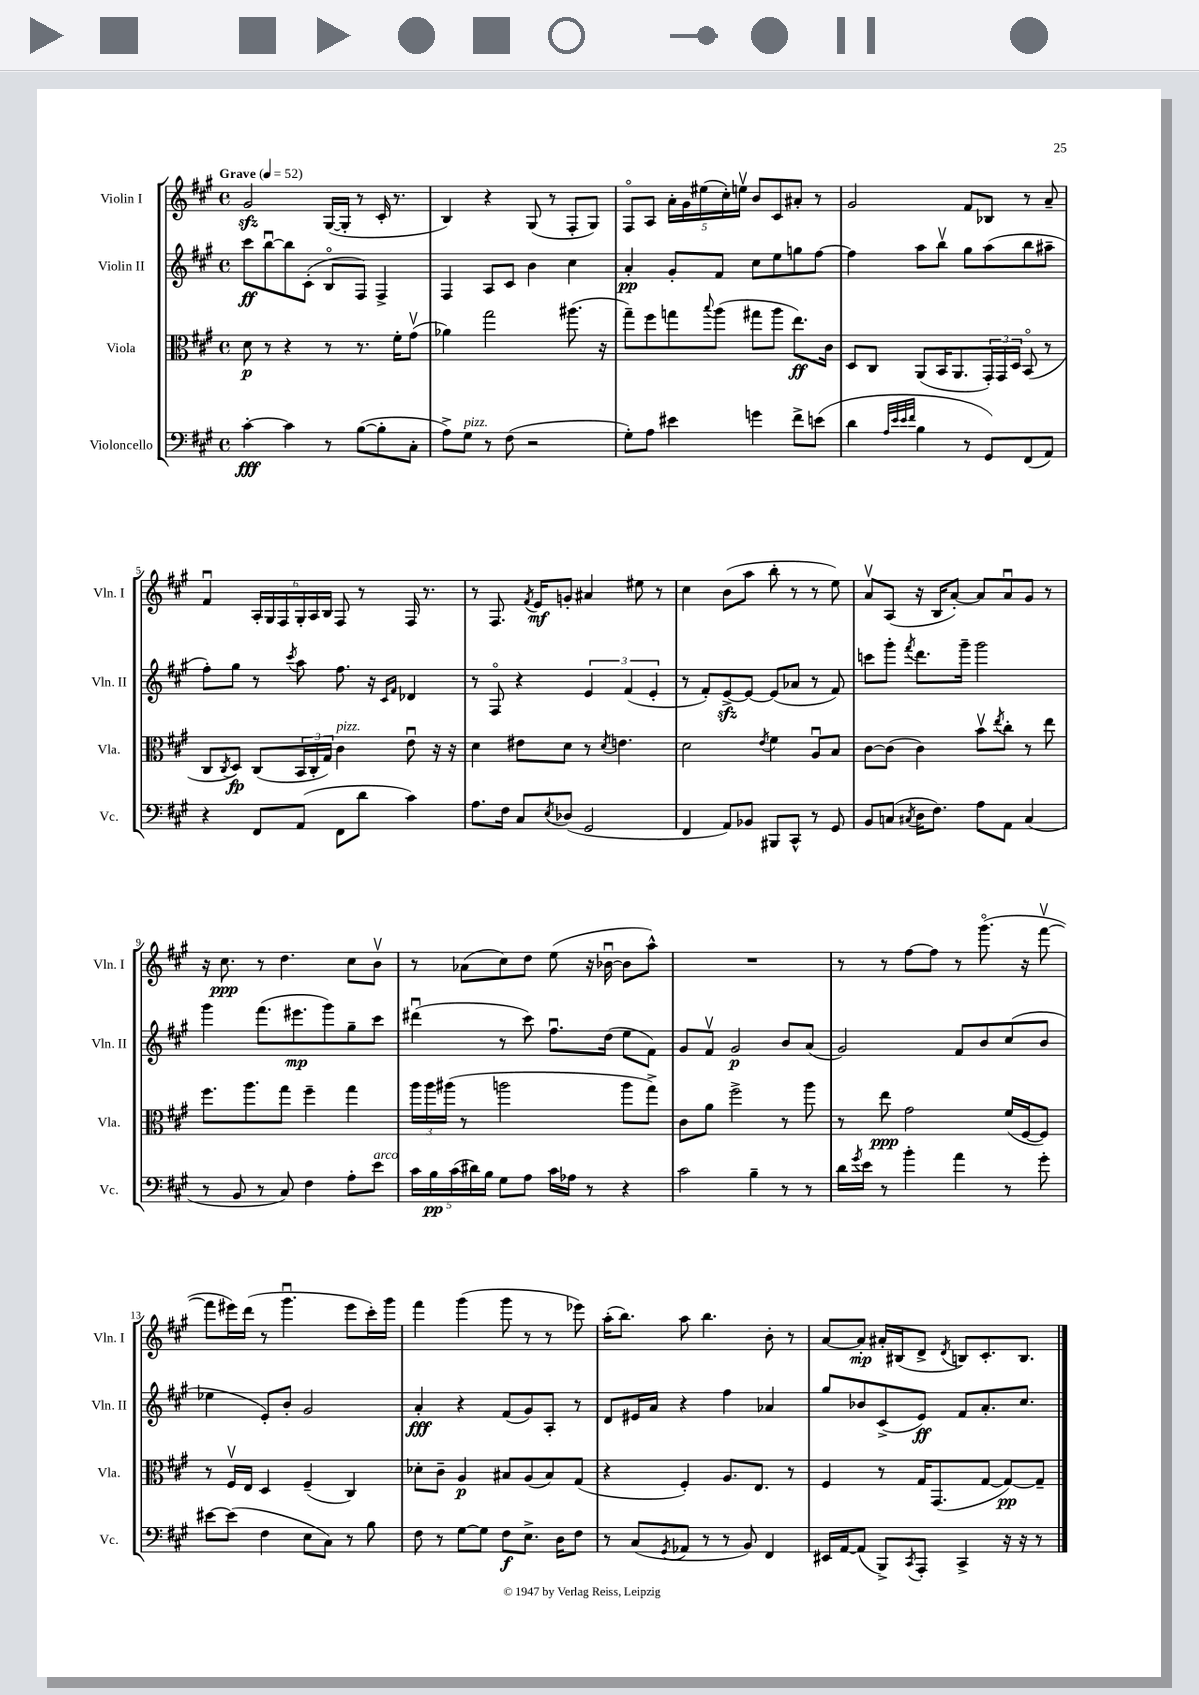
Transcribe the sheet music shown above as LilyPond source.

<<
\new StaffGroup <<
\new Staff = "s0" \with { instrumentName = "Violin I" shortInstrumentName = "Vln. I" } {
    \clef treble \key a \major \defaultTimeSignature \time 4/4 \tempo "Grave" 4 = 52
    gis'2\sfz gis16~( gis16-. r8 cis'16-. r8. |
    b4) r4 gis8( r8 fis8-. gis8) |
    fis8\flageolet a8 \tuplet 5/4 { a'16-. gis'16 eis''16( cis''16-.) e''16\upbow } b'8 cis'8 ais'8-. r8 |
    gis'2 fis'8 bes8 r8 a'8-- |
    fis'4\downbow \tuplet 6/4 { a16-. gis16 fis16 gis16-. a16 b16 } fis8 r8 fis16 r8. |
    r8 fis8. \acciaccatura { fis'8 } e'16\mf g'8-. ais'4 eis''8 r8 |
    cis''4 b'8( a''8 b''8-. r8 r8 e''8) |
    a'8\upbow a8( r16 b16 a'8~-.) a'8 a'8\downbow gis'8 r8 |
    r16 cis''8.\ppp r8 d''4. cis''8 b'8\upbow |
    r8 aes'8( cis''8) d''8 e''8( r16 bes'16~\downbow bes'8 a''8-^) |
    R1 |
    r8 r8 fis''8~ fis''8 r8 gis'''8.\flageolet( r16 fis'''8~\upbow |
    fis'''8 eis'''16) d'''16( r8 gis'''4.\downbow eis'''8 cis'''16-.) gis'''16 |
    fis'''4 gis'''4( gis'''8 r8 r8 ees'''8) |
    a''16-.( b''8.) a''8 b''4. b'8-. r8 |
    a'8~ a'8-.\mp ais'16-. bis16( d'8-> \acciaccatura { d'8 } b8) cis'8.-. b8. \bar "|." |
}
\new Staff = "s1" \with { instrumentName = "Violin II" shortInstrumentName = "Vln. II" } {
    \clef treble \key a \major \defaultTimeSignature \time 4/4
    cis'''8\ff b''8~\downbow b''8 cis'8-.( b8\flageolet fis8) fis4-> |
    fis4 a8 cis'8 b'4 cis''4 |
    a'4-.\pp gis'8-. fis'8 cis''8 e''8 g''8 fis''8~ |
    fis''4 a''8 b''8\upbow gis''8 a''8( b''8 ais''8-- |
    fis''8-.) gis''8 r8 \acciaccatura { cis'''8 } a''8 fis''8. r16 \grace { cis'16 fis'16 } des'4 |
    r8 fis8\flageolet r4 \tuplet 3/2 { e'4 fis'4( e'4-. } |
    r8 fis'8-.) e'8~->\sfz e'8~ e'8( aes'8 r8 fis'8) |
    c'''8 gis'''8-. \acciaccatura { fis'''8 } d'''8. gis'''16-- gis'''2 |
    gis'''4 fis'''8.( eis'''8.\mp gis'''8) gis''8-- cis'''8 |
    dis'''4\downbow( r8 cis'''8) fis''8.\downbow d''16( e''8 fis'8) |
    gis'8 fis'8\upbow gis'2\p b'8 a'8( |
    gis'2) fis'8 b'8 cis''8( b'8 |
    ees''4 e'8-.) b'8-. gis'2 |
    a'4-.\fff r4 fis'8( gis'8) a8-. r8 |
    d'8 eis'16 a'16 r4 fis''4 aes'4 |
    gis''8 bes'8 cis'8->( e'8\ff) fis'8 a'8.-. cis''8. \bar "|." |
}
\new Staff = "s2" \with { instrumentName = "Viola" shortInstrumentName = "Vla." } {
    \clef alto \key a \major \defaultTimeSignature \time 4/4
    d'8\p r8 r4 r8 r8. fis'16-. gis'8\upbow( |
    aes'4) gis''2 ais''8.( r16 |
    gis''8--) fis''8 g''8 \appoggiatura { b''8 } a''8( gis''8 a''8 e''8.\ff) cis'16 |
    d8 cis8 a,8( b,16 a,8. \tuplet 3/2 { gis,16-.) gis,16 d16 } b,8\flageolet( r8 |
    cis8 \acciaccatura { cis8 } d8\fp) cis8( \tuplet 3/2 { b,16 cis16-. gis16) } cis'4^\markup { \italic "pizz." } e'8\downbow r16 r16 |
    d'4 eis'8 d'8 r8 \acciaccatura { d'8 } e'4. |
    d'2 \acciaccatura { e'8 } fis'4 a8\downbow b8 |
    cis'8~ cis'8( cis'4) b'8\upbow \acciaccatura { e''8 } cis''8-. r8 e''8 |
    fis''8. a''8. gis''8 fis''4-- gis''4 |
    \tuplet 3/2 { a''16 a''16 ais''16( } r8 a''2 a''8 gis''8->) |
    cis'8 a'8 fis''2-> r8 a''8 |
    r8 e''8\ppp gis'2 fis'16( fis16~ fis8) |
    r8 fis16\upbow e16 d4 fis4--( cis4) |
    des'8-. cis'8-- a4\p bis8 a8( bis8) gis8( |
    r4 fis4-.) a8. e8. r8 |
    fis4 r8 gis16 gis,8.( gis8~ gis8~\pp) gis8-- \bar "|." |
}
\new Staff = "s3" \with { instrumentName = "Violoncello" shortInstrumentName = "Vc." } {
    \clef bass \key a \major \defaultTimeSignature \time 4/4
    cis'4~-.\fff cis'4 r8 b8~( b8-. cis8-. |
    a8->) gis8^\markup { \italic "pizz." } r8 fis8( r2 |
    gis8-.) a8 eis'4 g'4 fis'8-> e'8( |
    d'4 \grace { a32 e'32 e'32 fis'32 } b4 r8 gis,8) fis,8( a,8) |
    r4 fis,8 a,8( fis,8 d'8 cis'4) |
    a8. fis16 cis8 \acciaccatura { e8 } des8( gis,2 |
    fis,4 a,8) bes,8 bis,,8 cis,8-^ r8 gis,8 |
    b,8 c8( \acciaccatura { cis8 } d16 fis8.) a8 a,8 cis4( |
    r8 b,8 r8 cis8) fis4 a8-. e'8^\markup { \italic "arco" } |
    \tuplet 5/4 { cis'16 b16\pp cis'16( dis'16) b16 } gis8 a8 cis'16 aes16 r8 r4 |
    cis'2 b4-- r8 r8 |
    d'16 \acciaccatura { gis'8 } e'16 r8 b'4-. a'4 r8 gis'8-. |
    eis'8~ eis'8( fis4 e8 cis8) r8 b8 |
    fis8 r8 gis8~ gis8 fis8\f e8.-> d16 fis8 |
    r8 cis8( \acciaccatura { gis,8 } aes,8 r8 r8 b,8) fis,4 |
    eis,16 a,16~ a,8( b,,8->) \acciaccatura { cis,8 } a,,8-. cis,4-> r16 r16 r8 \bar "|." |
}
>>
>>
